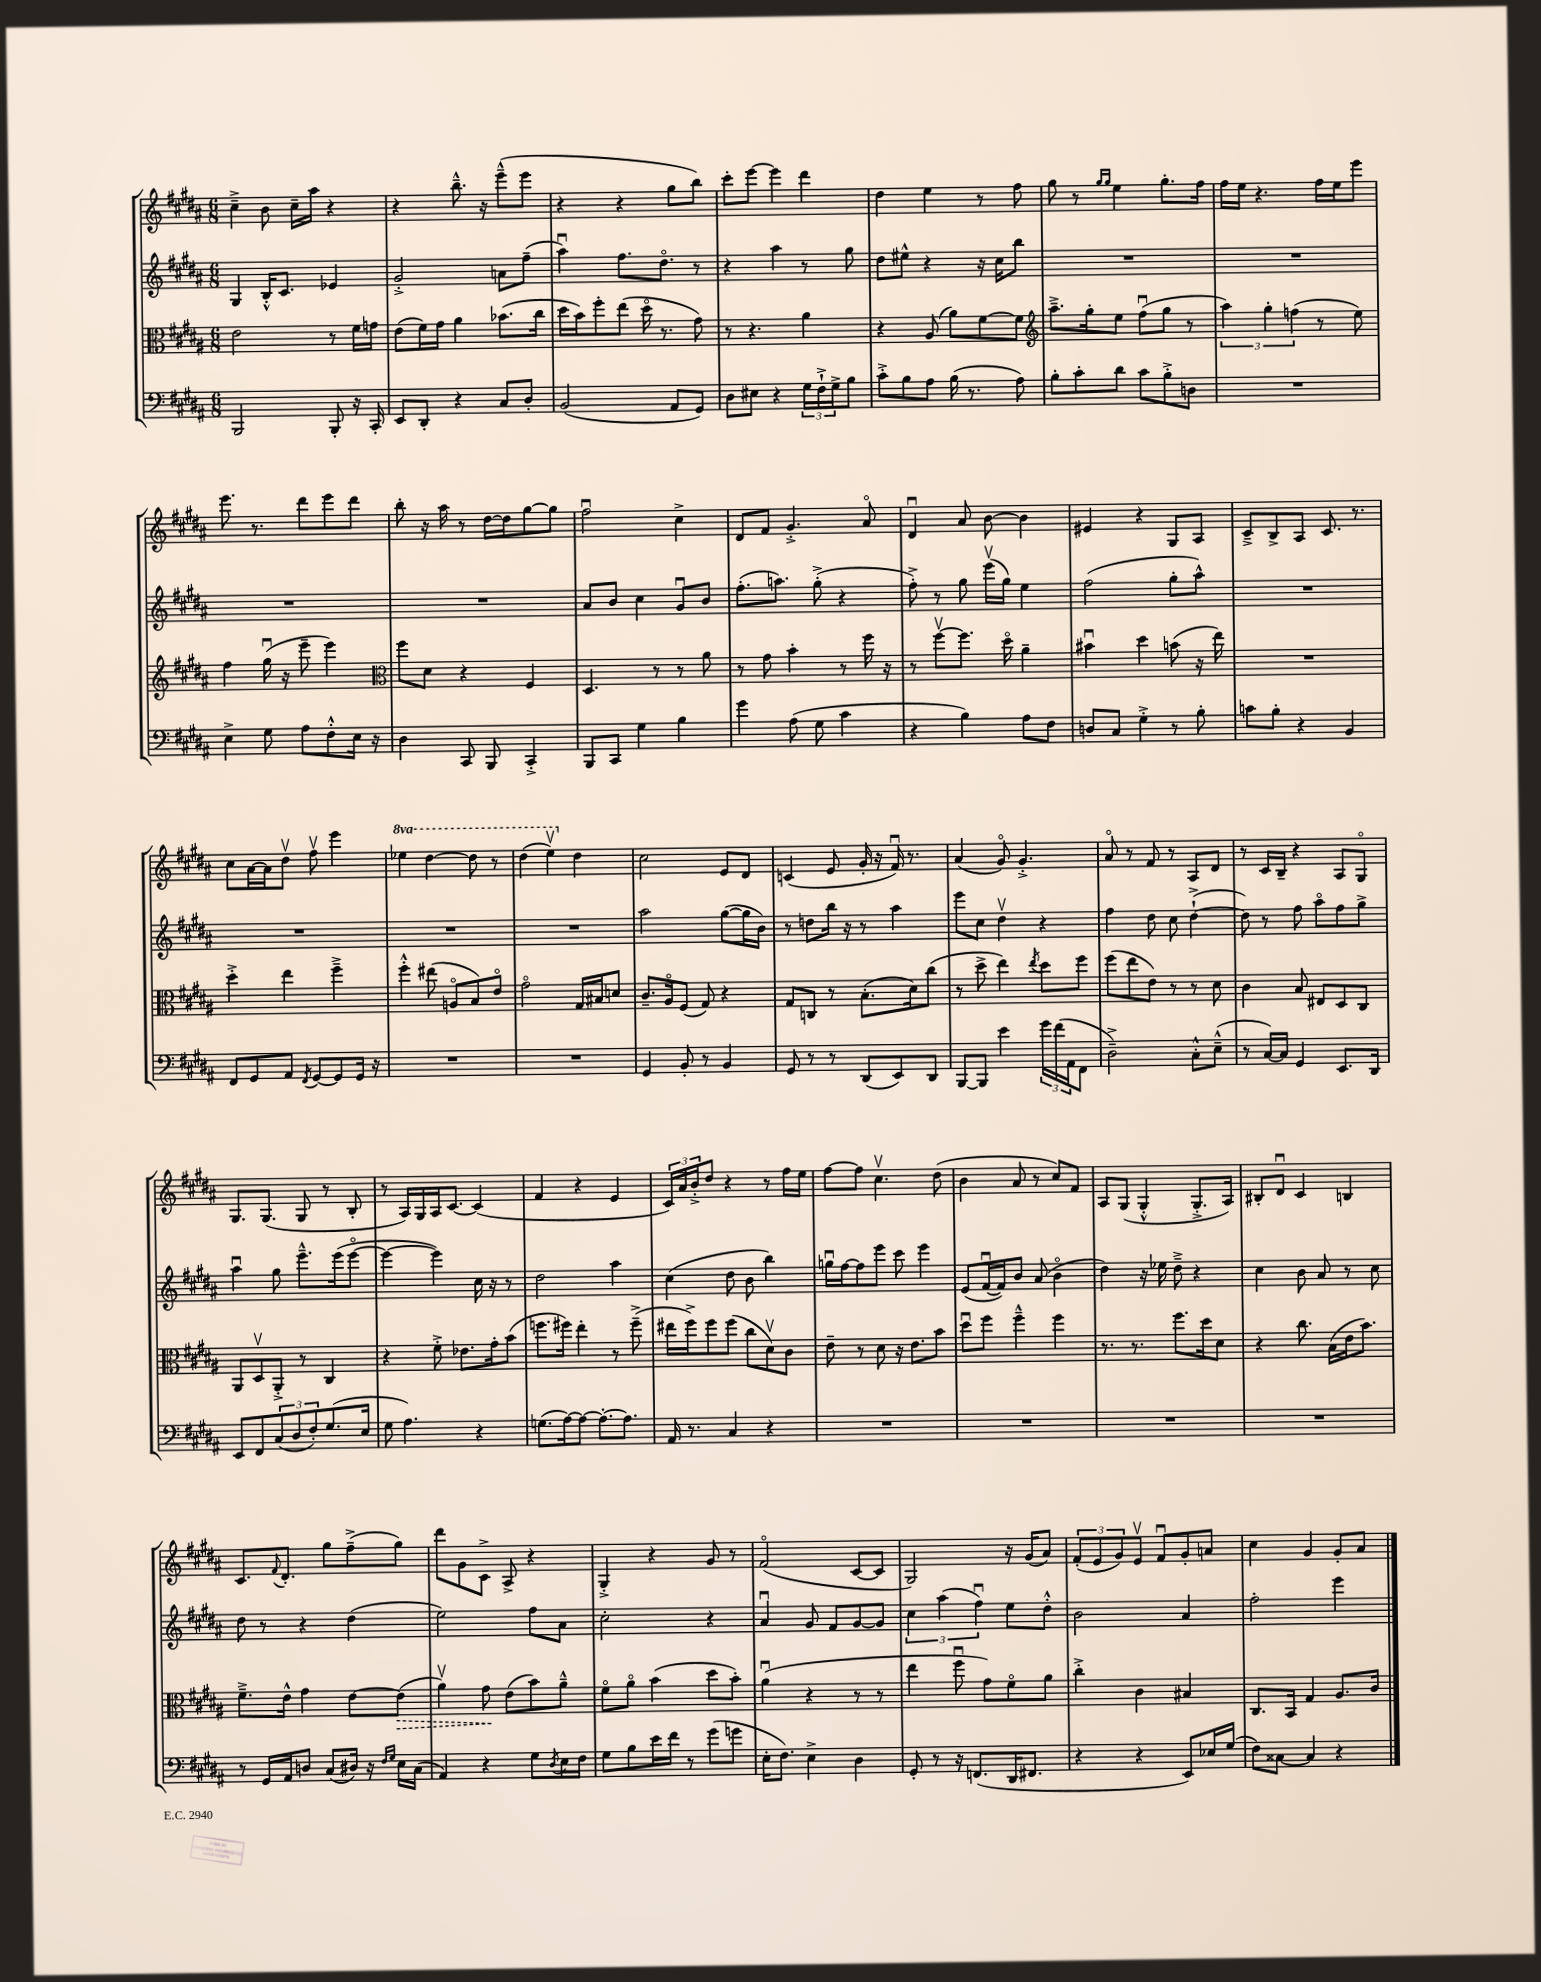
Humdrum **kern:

**kern	**kern	**kern	**kern
*staff4	*staff3	*staff2	*staff1
*clefF4	*clefC3	*clefG2	*clefG2
*k[f#c#g#d#a#]	*k[f#c#g#d#a#]	*k[f#c#g#d#a#]	*k[f#c#g#d#a#]
*M6/8	*M6/8	*M6/8	*M6/8
2BBB	2e	4G#	4cc#~^
.	.	16B'^^	8b
.	.	8.c#	.
.	.	.	16cc#~
.	.	.	16aa#
8BBB'	8r	4e-	4r
16r	16f#	.	.
16CC#'	16g	.	.
=	=	=	=
8EE	(8e	2g#'^	4r
8DD#'	16f#)	.	.
.	16g#	.	.
4r	4a#	.	8.bb~^^
.	.	.	16r
8C#	(8.b-	8a	(8eee~^^
8D#'	.	(8ff#~	8eee
.	16cc#	.	.
=	=	=	=
(2BB	16dd#	4aa#u)	4r
.	16b)	.	.
.	8ff#'	.	.
.	(8ee	8.ff#	4r
.	16dd#o	.	.
.	8.r	8.dd#o	.
8AA#	.	.	8gg#
8GG#)	8g#)	8r	8bb)
=	=	=	=
8D#	8r	4r	8ccc#'
8E#	4.r	.	[8eee
4r	.	4aa#	4eee]
24G#	4a#	8r	4ddd#
24F#`^	.	.	.
24G#^	.	.	.
8B	.	8gg#	.
=	=	=	=
8c#'^	4r	8dd#	4dd#
8B	.	8ee#^^	.
8A#	(8A#	4r	4ee
(16B	8a#)	.	.
8.r	.	.	.
.	[8f#	16r	8r
.	.	16cc#	.
8A#)	8f#]	8bb	8ff#
=	=	=	=
*	*clefG2	*	*
8B'	8.aa#~^	2.r	8gg#
8c#'	.	.	8r
.	16gg#'	.	.
.	.	.	16qqgg#
.	.	.	16qqgg#
8d#	8ee	.	4ee
8c#	(8ff#u	.	.
8B'^	8gg#	.	8.gg#'
8D	8r	.	.
.	.	.	16ff#
=	=	=	=
2.r	6aa#)	2.r	16ff#
.	.	.	16ee
.	.	.	4.r
.	6gg#'	.	.
.	(6ff	.	.
.	8r	.	16ff#
.	.	.	16ee
.	8ee)	.	8eee
=	=	=	=
4E^	4ff#	2.r	8.eee
.	.	.	8.r
8G#	(16gg#u	.	.
.	16r	.	.
8A#	8eee~	.	8ddd#
8F#'^^	4eee)	.	8eee
16E	.	.	8ddd#
16r	.	.	.
=	=	=	=
*	*clefC3	*	*
4D#	8ff#	2.r	8bb'
.	8d#	.	16r
.	.	.	16aa#
8CC#	4r	.	8r
8BBB	.	.	[16dd#
.	.	.	16dd#]
4CC#'^	4F#	.	[8gg#
.	.	.	8gg#]
=	=	=	=
8BBB	4.D#	8a#	2ff#u
8CC#	.	8b	.
4G#	.	4cc#	.
.	8r	.	.
4B	8r	8g#u	4cc#^
.	8a#	8b	.
=	=	=	=
4g#	8r	(8.ff#'	8d#
.	8g#	.	8f#
.	.	8.aa)	.
(8A#	4b'	.	4.g#'^
8G#	.	(8gg#'^	.
4c#	8r	4r	.
.	16ff#	.	8a#o
.	16r	.	.
=	=	=	=
4r	8r	8ff#'^)	4d#u
.	[8ff#v	8r	.
4B)	8.ff#]	8gg#	8a#
.	.	(16eeev	[8b
.	16dd#o	16gg#)	.
8A#	4a#~	4ee	4b]
8F#	.	.	.
=	=	=	=
8D	4b#u	(2ff#	4e#
8C#	.	.	.
4G#'^	4dd#	.	4r
8r	(8b	8gg#'	8G#
8B'	16r	8aa#^^)	8A#
.	16ee)	.	.
=	=	=	=
8c	2.r	2.r	8c#~^
8B'	.	.	8B^
4r	.	.	8A#
.	.	.	8.c#
4BB	.	.	.
.	.	.	8.r
=	=	=	=
8FF#	4dd#'^	2.r	8cc#
8GG#	.	.	[16a#
.	.	.	16a#]
8AA#	4ee	.	8dd#v
8qFF#	.	.	.
[8GG#	.	.	8ff#v
8GG#]	4ff#~^	.	4eee
16GG#	.	.	.
16r	.	.	.
=	=	=	=
2.r	4ff#'^^	2.r	4eee-
.	(8ee#	.	[4ddd#
.	8Ao	.	.
.	8B)	.	8ddd#]
.	8eo	.	8r
=	=	=	=
2.r	2g#o	2.r	(4ddd#
.	.	.	4eeev)
.	16G#	.	4dd#
.	16B#	.	.
.	8d	.	.
=	=	=	=
4GG#	8.c#~	2aa#	2cc#
.	16A#o	.	.
8BB'	(8F#	.	.
8r	8G#)	.	.
4BB	4r	([8gg#	8e
.	.	16gg#]	8d#
.	.	16b)	.
=	=	=	=
8GG#	8G#	8r	(4c
8r	8C	8dd	.
8r	8r	16bb	8e
.	.	16r	.
(8DD#	(8.B'	8r	16g#'
.	.	.	16r
8EE)	.	4aa#	16f#u)
.	16d#)	.	8.r
8DD#	(8cc#	.	.
=	=	=	=
[8BBB	8r	8eee	(4a#
8BBB]	8dd#^	8cc#	.
4e	4ee)	4dd#v	8g#o)
.	.	.	4.g#'^
.	8qee	.	.
24g#	8dd#	4r	.
(24f#	.	.	.
24AA#	.	.	.
8FF#	8ff#	.	.
=	=	=	=
2D#~^)	(8ff#	4ff#	8a#o
.	8ee	.	8r
.	8e)	8dd#	8f#
.	8r	8cc#	8r
8C#'^^	8r	([4dd#`^	8A#
(8E~^^	8d#	.	8d#
=	=	=	=
8r	4c#	8dd#])	8r
[16C#)	.	8r	16c#
16C#]	.	.	16B~
4GG#	8B	8ff#	4r
.	8E#	8aa#o	.
8.EE	8D#	8ff#	8A#
.	8C#	8gg#^	8G#o
16DD#	.	.	.
=	=	=	=
8EE	8AA#	4aa#u	8.G#
8FF#	8D#v	.	.
.	.	.	(8.G#
(12C#	8AA#'^	8gg#	.
12D#	.	.	.
.	8r	8.eee~^^	8G#
12F#')	.	.	.
(8.G#	4C#	.	8r
.	.	(16eee	.
.	.	[8eeeo	8B'
16E	.	.	.
=	=	=	=
8G#	4r	4eee_	8r
4.A#)	.	.	16A#)
.	.	.	16G#
.	8f#'^	4eee])	16A#
.	.	.	[8.c#
.	8.e-	.	.
4r	.	16cc#	(4c#]
.	16g#'	16r	.
.	(8b	8r	.
=	=	=	=
(8.G	8.ff	2dd#	4f#
[16A#)	16ff#)	.	.
8A#_	4ee'	.	4r
8.A#'_	.	.	.
.	8r	4aa#	4e
8.A#]	.	.	.
.	(8ff#~^	.	.
=	=	=	=
16AA#	16ee#	(4cc#	24c#)
.	.	.	24a#
8.r	16ff#^)	.	.
.	.	.	24b'^
.	8ff#	.	8dd#
4C#	(8ff#	8dd#	4r
.	8cc#	8b	.
4r	8d#v)	4bb)	8r
.	8c#	.	16ff#
.	.	.	16ee
=	=	=	=
2.r	8e~	16ggu	[8ff#
.	.	[16ff#	.
.	8r	8ff#]	8ff#]
.	8d#	8eee	4.cc#v
.	16r	8ccc#	.
.	8.e	.	.
.	.	4eee	.
.	8b	.	(8dd#
=	=	=	=
2.r	8dd#u	(8e	4b
.	8ff#	[16f#u	.
.	.	16f#])	.
.	4ff#~^^	8b	8a#
.	.	(8a#	8r
.	4ff#	4bo	8cc#)
.	.	.	8f#
=	=	=	=
2.r	8.r	4dd#)	8A#
.	.	.	(8G#
.	8.r	.	.
.	.	16r	4G#'^^
.	.	16ee-	.
.	8.ff#	8dd#~^	.
.	.	4r	8.G#'^
.	16dd#	.	.
.	8d#	.	.
.	.	.	16A#)
=	=	=	=
2.r	4r	4cc#	8B#'
.	.	.	8d#u
.	8.cc#	8b	4c#
.	.	8a#	.
.	(16B	.	.
.	16e	8r	4B
.	8.b)	.	.
.	.	8cc#	.
=	=	=	=
8r	8.f#~^	8dd#	8.c#
16GG#	.	8r	.
.	.	.	8qqf#
16AA#	16e^^	.	8.d#'
8D	4g#	4r	.
(8C#	.	.	8gg#
16D#)	[8e	(4dd#	(8ff#~^
16r	.	.	.
16qqF#	.	.	.
16qqG#	.	.	.
16E	(8e]	.	8gg#)
(16C#	.	.	.
=	=	=	=
4AA#)	4a#v)	2ee)	8ddd#
.	.	.	8g#
4r	8g#	.	8c#^
.	(8e	.	8A#^
8G#	8b)	8ff#	4r
8qD#	.	.	.
16E	8a#~^^	8a#	.
16F#	.	.	.
=	=	=	=
8G#	8f#o	2cc#'	4G#'^
8B	8a#o	.	.
16e	(4b	.	4r
16f#	.	.	.
8r	.	.	.
(8g#	8dd#	4r	8g#
8g	8b')	.	8r
=	=	=	=
16E'	(4a#u	4a#u	(2f#o
8.F#)	.	.	.
4E^	4r	8g#	.
.	.	8f#	.
4D#	8r	[8g#	[8c#
.	8r	8g#]	8c#]
=	=	=	=
8GG#'	4ee	6cc#	2G#)
8r	.	.	.
.	.	(6aa#	.
16r	8ff#u	.	.
(8.FF	.	.	.
.	.	6ff#u)	.
.	8g#)	.	.
16DD#	8f#o	8ee	16r
8.FF#	.	.	(16g#
.	8a#	8dd#'^^	8a#)
=	=	=	=
4r	4cc#'^	2b	(12f#'
.	.	.	12e
.	.	.	12g#)
4r	4c#	.	8ev
.	.	.	8f#u
8EE)	4B#	4a#	8g#'
16E-	.	.	8a
(16G#	.	.	.
=	=	=	=
8F#)	8.C#	2ff#'	4cc#
[8C##	.	.	.
.	16BB	.	.
4C##]	4G#	.	4g#
4r	8.A#	4eee	8g#'
.	.	.	8a#
.	16c#	.	.
==	==	==	==
*-	*-	*-	*-
